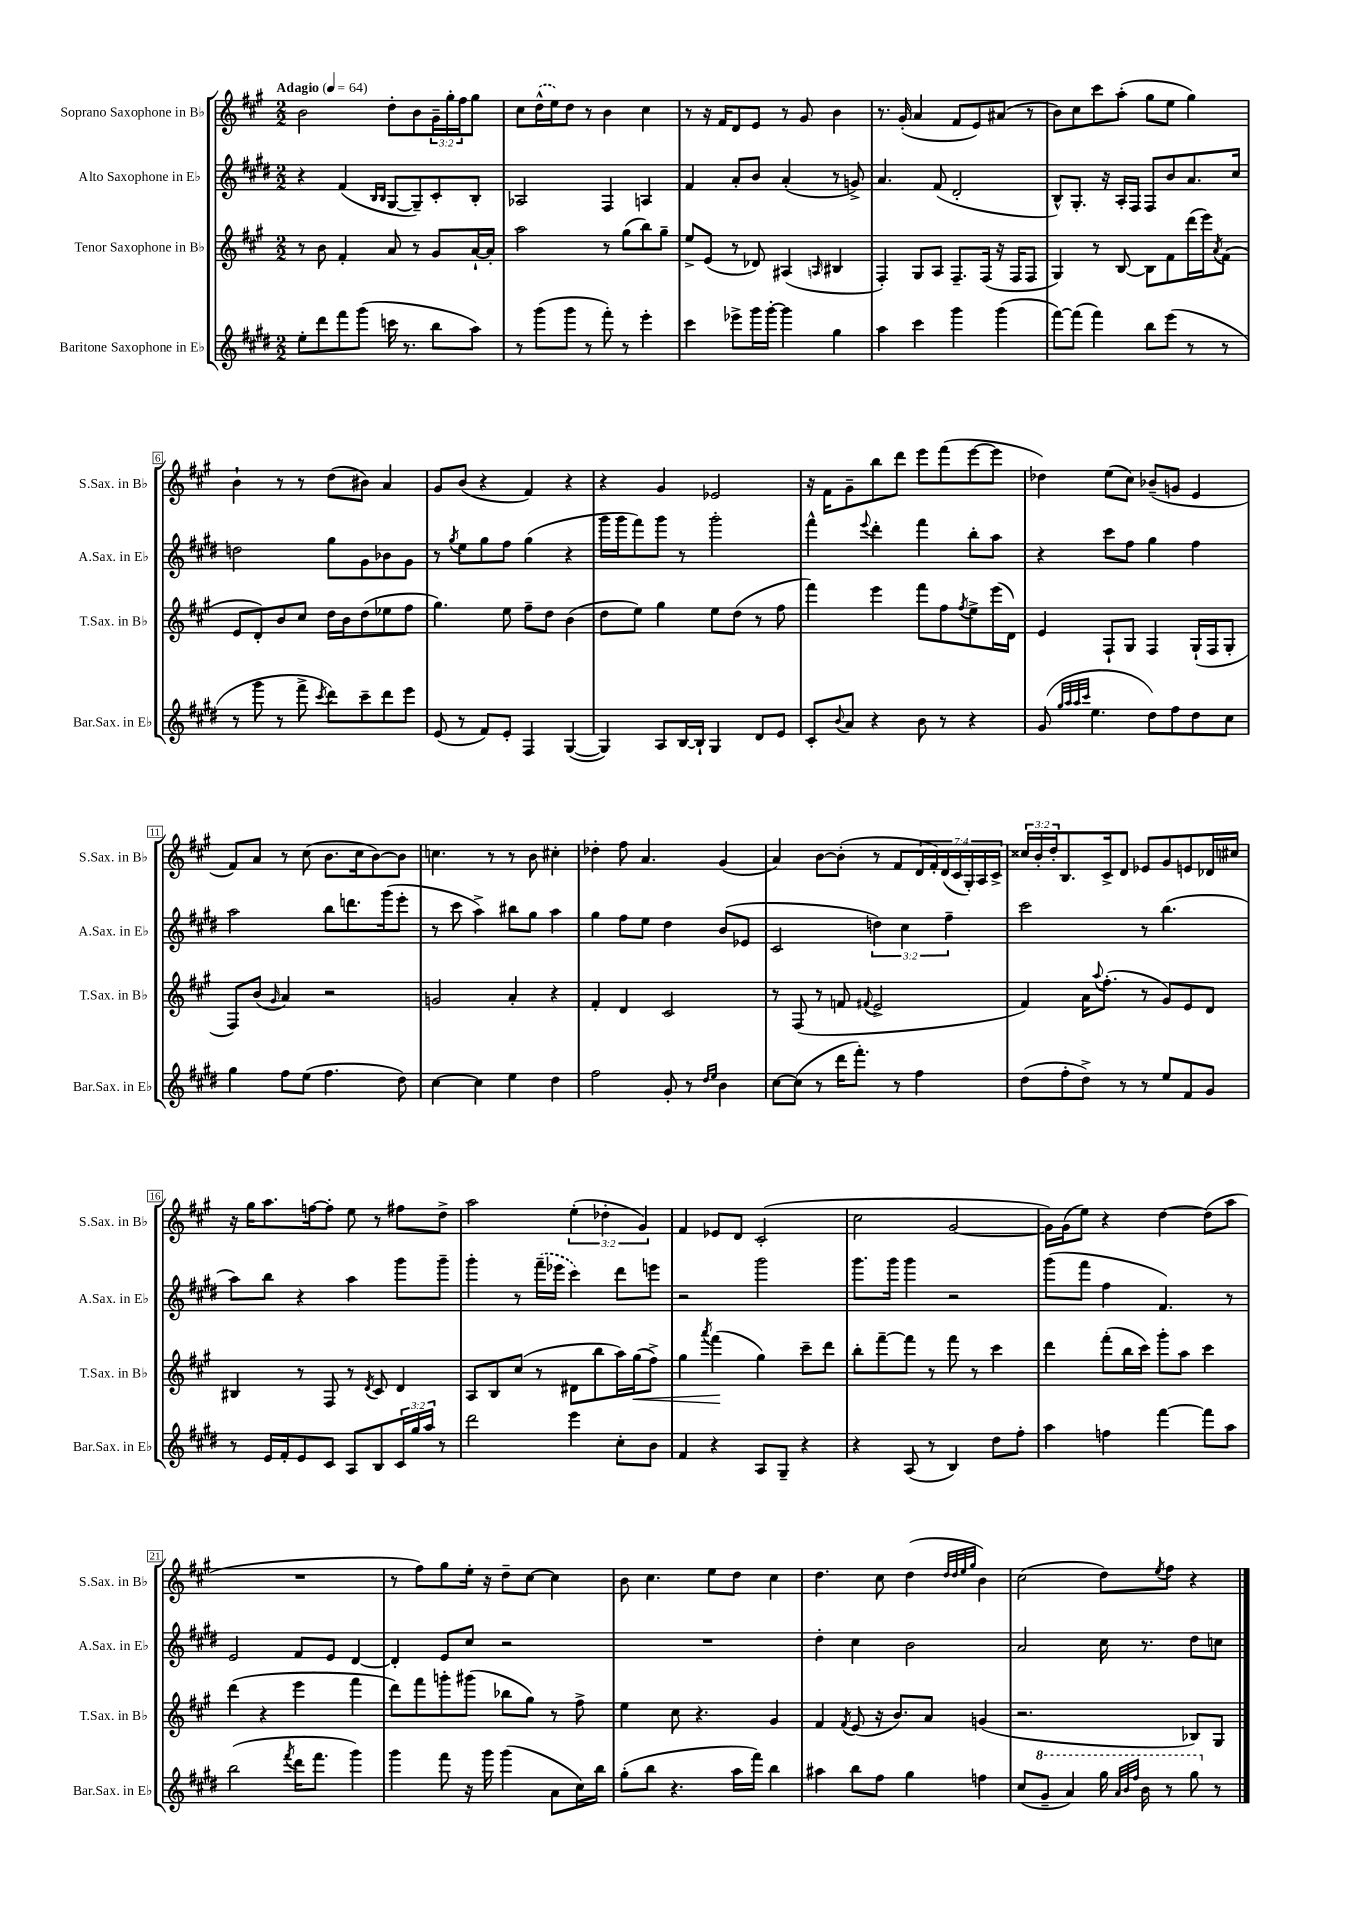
<<
\new StaffGroup <<
\new Staff = "s0" \with { instrumentName = "Soprano Saxophone in Bb" shortInstrumentName = "S.Sax. in Bb" } {
    \clef treble \key a \major \numericTimeSignature \time 2/2 \override Staff.TupletNumber.text = #tuplet-number::calc-fraction-text \tempo "Adagio" 4 = 64
    b'2 d''8-. b'8 \tuplet 3/2 { gis'16-- gis''16-. fis''16 } gis''8 |
    cis''8 \once \slurDashed d''16-^( e''16) d''8 r8 b'4 cis''4 |
    r8 r16 fis'16 d'8 e'8 r8 gis'8 b'4 |
    r8. gis'16-.( a'4 fis'8 e'8) ais'8( r8 |
    b'8) cis''8 cis'''8 a''8-.( gis''8 e''8 gis''4) |
    b'4-! r8 r8 d''8( bis'8) a'4 |
    gis'8 b'8( r4 fis'4) r4 |
    r4 gis'4 ees'2 |
    r16 fis'16 gis'8-- b''8 d'''8 e'''8 fis'''8( e'''8~ e'''8 |
    des''4) e''8( cis''8) bes'8--( g'8 e'4 |
    fis'8) a'8 r8 cis''8( b'8. cis''16 b'8~) b'8 |
    c''4. r8 r8 b'8 cis''4-. |
    des''4-. fis''8 a'4. gis'4( |
    a'4) b'8~ b'8-.( r8 fis'8 \tuplet 7/4 { d'16 fis'16-.) d'16( cis'16 gis16-.) a16 cis'16-> } |
    \tuplet 3/2 { cisis''16 b'16-. d''16-. } b8. cis'16-> d'8 ees'8 gis'8 e'8 des'16 cis''16 |
    r16 gis''16 a''8. f''16~ f''8-. e''8 r8 fis''8 d''8-> |
    a''2 \tuplet 3/2 { e''4-.( des''4-. gis'4) } |
    fis'4 ees'8 d'8 cis'2-.( |
    cis''2 gis'2~ |
    gis'16) gis'16( e''8) r4 d''4~ d''8( a''8 |
    R1 |
    r8 fis''8) gis''8 e''16-. r16 d''8-- cis''8~ cis''4 |
    b'8 cis''4. e''8 d''8 cis''4 |
    d''4. cis''8 d''4( \grace { d''32 d''32 e''32 gis''32 } b'4) |
    cis''2( d''8) \acciaccatura { e''8 } fis''8 r4 \bar "|." |
}
\new Staff = "s1" \with { instrumentName = "Alto Saxophone in Eb" shortInstrumentName = "A.Sax. in Eb" } {
    \clef treble \key e \major \numericTimeSignature \time 2/2 \override Staff.TupletNumber.text = #tuplet-number::calc-fraction-text
    r4 fis'4( \grace { b16 b16 } gis8~ gis8--) cis'8-. b8-. |
    aes2 fis4 a4 |
    fis'4 a'8-. b'8 a'4-.( r8 g'8->) |
    a'4. fis'8( dis'2-. |
    b8-^) gis8.-. r16 a16-. fis16 fis8 b'8 a'8. cis''16 |
    d''2 gis''8 gis'8 bes'8 gis'8 |
    r8 \acciaccatura { gis''8 } e''8 gis''8 fis''8 gis''4( r4 |
    gis'''16 gis'''16 fis'''8) gis'''8 r8 gis'''2-. |
    fis'''4-^ \appoggiatura { e'''8 } dis'''4-. fis'''4 b''8-. a''8 |
    r4 cis'''8 fis''8 gis''4 fis''4 |
    a''2 b''8 d'''8. gis'''16( e'''8-. |
    r8 cis'''8 a''4->) bis''8 gis''8 a''4 |
    gis''4 fis''8 e''8 dis''4 b'8( ees'8 |
    cis'2 \tuplet 3/2 { d''4) cis''4 fis''4-- } |
    cis'''2 r8 b''4.( |
    a''8) b''8 r4 a''4 gis'''8 gis'''8-- |
    gis'''4-. r8 \once \slurDashed fis'''16--( ees'''16 cis'''4) dis'''8 e'''8 |
    r2 gis'''2 |
    gis'''8. gis'''16 gis'''4 r2 |
    gis'''8( fis'''8 fis''4 fis'4.) r8 |
    e'2 fis'8 e'8 dis'4~ |
    dis'4-. e'8 cis''8 r2 |
    R1 |
    dis''4-. cis''4 b'2 |
    a'2 cis''16 r8. dis''8 c''8 \bar "|." |
}
\new Staff = "s2" \with { instrumentName = "Tenor Saxophone in Bb" shortInstrumentName = "T.Sax. in Bb" } {
    \clef treble \key a \major \numericTimeSignature \time 2/2
    r8 b'8 fis'4-. a'8 r8 gis'8 a'16~-! a'16-. |
    a''2 r8 gis''8( b''8) gis''8-- |
    e''8-> e'8( r8 des'8) ais4( \grace { a16 } bis4 |
    fis4-.) gis8 a8 fis8.-- fis16( r16 fis16 fis8 |
    gis4) r8 b8~ b8 fis'8 d'''16( e'''16) \acciaccatura { a'8 } fis'8( |
    e'8 d'8-.) b'8 cis''8 d''16 b'16 d''8( ees''8 fis''8 |
    gis''4.) e''8 fis''8-- d''8 b'4( |
    d''8 e''8) gis''4 e''8 d''8( r8 fis''8 |
    fis'''4) e'''4 fis'''8 fis''8 \acciaccatura { fis''8 } e''8-> e'''16( d'16) |
    e'4 fis8-! gis8 fis4 gis16-!( fis16 gis8-. |
    fis8) b'8( \grace { gis'16 } a'4) r2 |
    g'2 a'4-. r4 |
    fis'4-. d'4 cis'2 |
    r8 fis8( r8 f'8 \appoggiatura { fis'8 } e'2-> |
    fis'4) a'16 \appoggiatura { a''8 } fis''8.-.( r8 gis'8) e'8 d'8 |
    bis4 r8 fis8 r8 \acciaccatura { d'8 } cis'8 d'4 |
    a8 b8 cis''8( r8 dis'8 b''8 a''16) gis''16\<( fis''8->) |
    gis''4 \acciaccatura { a'''8 } fis'''4\!( gis''4) cis'''8-- d'''8 |
    b''8-. fis'''8~-- fis'''8 r8 fis'''8 r8 cis'''4 |
    d'''4 fis'''8-.( b''16 cis'''16) gis'''8-. a''8 cis'''4 |
    d'''4( r4 e'''4 fis'''4 |
    d'''8) fis'''8 g'''8-. gis'''8( bes''8 gis''8) r8 fis''8-> |
    e''4 cis''8 r4. gis'4 |
    fis'4 \acciaccatura { fis'8 } e'8( r16 b'8.) a'8 g'4( |
    r2. bes8) gis8 \bar "|." |
}
\new Staff = "s3" \with { instrumentName = "Baritone Saxophone in Eb" shortInstrumentName = "Bar.Sax. in Eb" } {
    \clef treble \key e \major \numericTimeSignature \time 2/2 \override Staff.TupletNumber.text = #tuplet-number::calc-fraction-text
    e''8-. dis'''8 fis'''8 gis'''8( c'''16 r8. b''8 a''8) |
    r8 gis'''8( gis'''8 r8 fis'''8-.) r8 e'''4-. |
    cis'''4 ees'''8-> gis'''16 gis'''16~-. gis'''4 gis''4 |
    a''4 cis'''4 gis'''4 gis'''4( |
    fis'''8~) fis'''8( fis'''4) b''8 e'''8( r8 r8 |
    r8 gis'''8 r8 fis'''8-> \acciaccatura { cis'''8 } dis'''8) cis'''8-- dis'''8 e'''8 |
    e'8( r8 fis'8) e'8-. fis4 gis4~( |
    gis4) a8 b16~ b16-! gis4 dis'8 e'8 |
    cis'8-. \appoggiatura { b'8 } a'8 r4 b'8 r8 r4 |
    gis'8( \grace { gis''32 a''32 a''32 cis'''32 } e''4. dis''8) fis''8 dis''8 cis''8 |
    gis''4 fis''8 e''8( fis''4. dis''8) |
    cis''4~ cis''4 e''4 dis''4 |
    fis''2 gis'8-. r8 \grace { dis''16 e''16 } b'4 |
    cis''8~ cis''8( r8 dis'''16 fis'''8.-.) r8 fis''4 |
    dis''8( fis''8-. dis''8->) r8 r8 e''8 fis'8 gis'8 |
    r8 e'16 fis'16-. e'8 cis'8 a8 b8 \tuplet 3/2 { cis'16 gis''16 a''16 } r8 |
    dis'''2 e'''4 cis''8-. b'8 |
    fis'4 r4 a8 gis8-- r4 |
    r4 a8( r8 b4) dis''8 fis''8-. |
    a''4 f''4 fis'''4~ fis'''8 a''8 |
    b''2( \acciaccatura { fis'''8 } dis'''16 fis'''8. gis'''4) |
    gis'''4 fis'''8 r16 gis'''16 gis'''4( a'8 cis''16) b''16 |
    gis''8-.( b''8 r4. a''16 fis'''16) b''4 |
    ais''4 b''8 fis''8 gis''4 f''4 |
    cis''8( \ottava #1 gis''8-- a''4) gis'''16 \grace { a''32 b''32 fis'''32 } b''16 r8 gis'''8 \ottava #0 r8 \bar "|." |
}
>>
>>
\layout { \context { \Score \override BarNumber.stencil = #(make-stencil-boxer 0.1 0.3 ly:text-interface::print) } }
